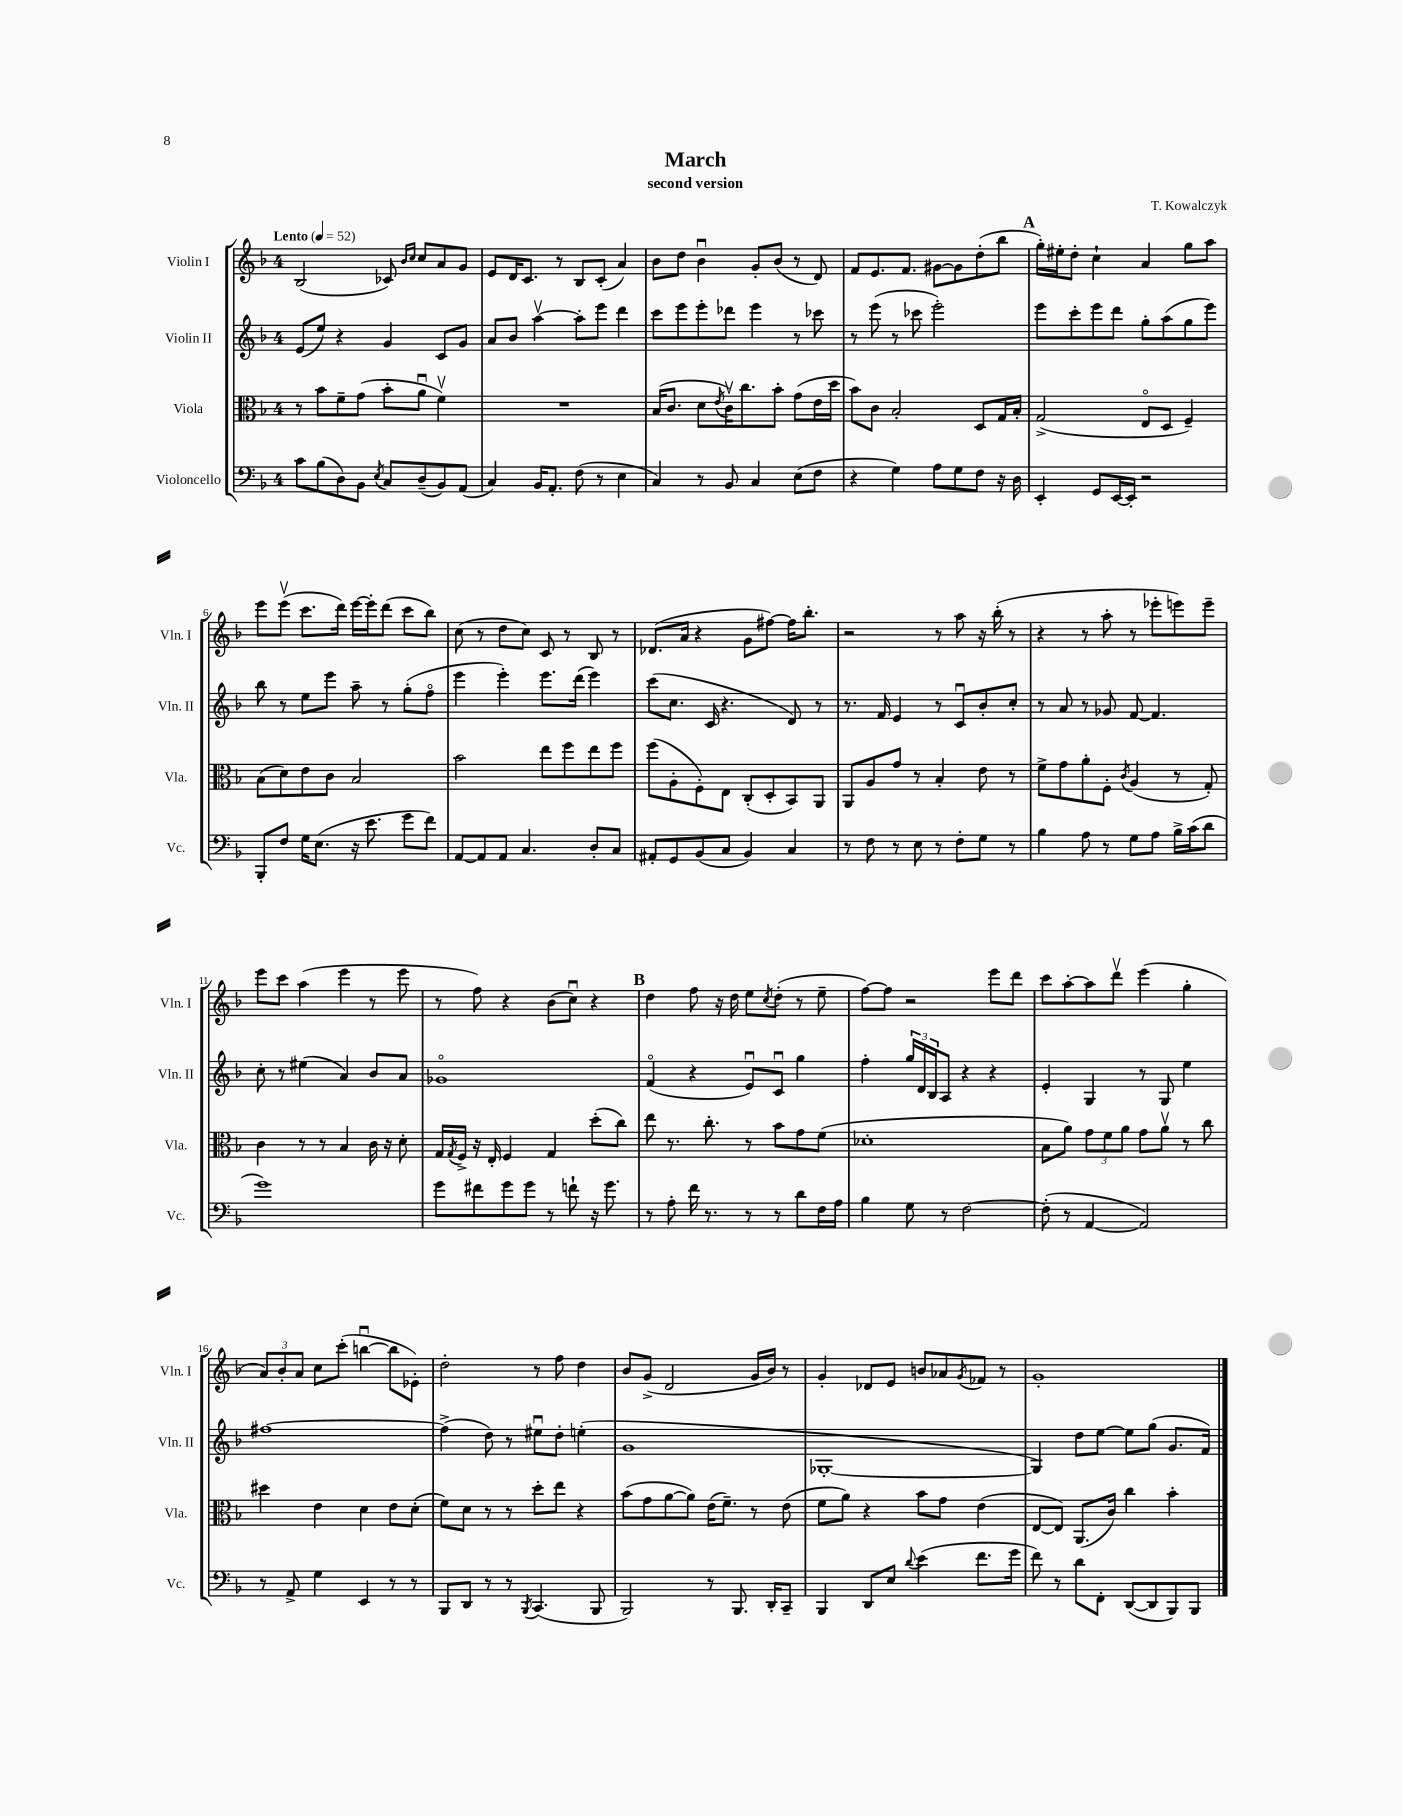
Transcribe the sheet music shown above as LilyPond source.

\header { title = "March" composer = "T. Kowalczyk" subtitle = "second version" }
<<
\new StaffGroup <<
\new Staff = "s0" \with { instrumentName = "Violin I" shortInstrumentName = "Vln. I" } {
    \clef treble \key f \major \once \override Staff.TimeSignature.style = #'single-digit \time 4/4 \tempo "Lento" 4 = 52
    bes2( ces'8) \grace { bes'16 c''16 } c''8 a'8 g'8 |
    e'8 d'16 c'8. r8 bes8 c'8-.( a'4) |
    bes'8 d''8 bes'4\downbow g'8-. bes'8( r8 d'8) |
    f'8 e'8. f'8. gis'8~ gis'8 d''8-.( bes''8 |
    \mark \markup { \bold "A" } g''16-.) eis''16-. d''8-. c''4-! a'4 g''8 a''8 |
    e'''8 e'''8\upbow( c'''8. d'''16) e'''16~ e'''16-. d'''8( c'''8 bes''8) |
    c''8( r8 d''8 c''8) c'8 r8 bes8 r8 |
    des'8.( a'16 r4 g'8 fis''8~) fis''16 bes''8.-. |
    r2 r8 a''8 r16 bes''16-.( r8 |
    r4 r8 a''8-. r8 ees'''8-. e'''8) e'''8-- |
    e'''8 c'''8 a''4( e'''4 r8 e'''8 |
    r8 f''8) r4 bes'8( c''8\downbow) r4 |
    \mark \markup { \bold "B" } d''4 f''8 r16 d''16 e''8 \acciaccatura { c''8 } d''8-.( r8 e''8-- |
    f''8~) f''8 r2 e'''8 d'''8 |
    c'''8 a''8~-. a''8 d'''8\upbow e'''4( g''4-. |
    \tuplet 3/2 { a'8) bes'8-. a'8 } c''8 c'''8-.( b''4~\downbow b''8 ees'8-.) |
    d''2-. r8 f''8 d''4 |
    bes'8 g'8->( d'2 g'16 bes'16) r8 |
    g'4-. des'8 e'8 b'8 aes'8 \acciaccatura { g'8 } fes'8 r8 |
    g'1-. \bar "|." |
}
\new Staff = "s1" \with { instrumentName = "Violin II" shortInstrumentName = "Vln. II" } {
    \clef treble \key f \major \once \override Staff.TimeSignature.style = #'single-digit \time 4/4
    e'8( e''8) r4 g'4 c'8 g'8 |
    a'8 bes'8 a''4~\upbow a''8-. e'''8 d'''4 |
    c'''8 e'''8 e'''8-. des'''8 e'''4 r8 ces'''8 |
    r8 e'''8( r8 ces'''8 e'''2-.) |
    \mark \markup { \bold "A" } e'''8 c'''8-. e'''8 d'''8 g''8-. a''8( g''8 e'''8) |
    bes''8 r8 e''8 e'''8 a''8-- r8 g''8-.( f''8\flageolet |
    e'''4 e'''4-.) e'''8. d'''16( e'''4) |
    c'''8( c''8. c'16 r4. d'8) r8 |
    r8. f'16 e'4 r8 c'8\downbow bes'8-. c''8-. |
    r8 a'8 r8 ges'8 f'8~ f'4. |
    c''8-. r8 eis''4( a'4) bes'8 a'8 |
    ges'1\flageolet |
    \mark \markup { \bold "B" } f'4\flageolet( r4 e'8\downbow) c'8\downbow g''4 |
    f''4-. \tuplet 3/2 { g''16 d'16 bes16 } a8 r4 r4 |
    e'4-. g4 r8 g8 e''4 |
    fis''1~ |
    fis''4->( d''8) r8 eis''8\downbow d''8-. e''4-.( |
    g'1 |
    ges1~-. |
    ges4) d''8 e''8~ e''8 g''8( g'8. f'16) \bar "|." |
}
\new Staff = "s2" \with { instrumentName = "Viola" shortInstrumentName = "Vla." } {
    \clef alto \key f \major \once \override Staff.TimeSignature.style = #'single-digit \time 4/4
    r8 bes'8 f'8-- g'8( bes'8-. a'8\downbow f'4\upbow) |
    R1 |
    bes16( c'8. d'8 \acciaccatura { e'8 } c'16\upbow) c''8. bes'8-. g'8( e'16 d''16 |
    bes'8) c'8 bes2-. d8 g16 bes16-. |
    \mark \markup { \bold "A" } g2->( e8\flageolet d8 f4--) |
    bes8( d'8) e'8 c'8 bes2 |
    bes'2 e''8 f''8 e''8 f''8 |
    f''8( a8-. f8-.) e8 c8-.( d8-. bes,8) a,8 |
    a,8 a8 g'8 r8 bes4-. e'8 r8 |
    f'8-> g'8 a'8-. f8-. \acciaccatura { c'8 } a4( r8 g8-.) |
    c'4 r8 r8 bes4 c'16 r16 d'8-. |
    g16 \acciaccatura { g8 } f16-> r16 e16-. f4 g4 d''8-.( c''8) |
    \mark \markup { \bold "B" } e''8 r8. c''8.-. r8 bes'8 g'8 f'8( |
    des'1-. |
    bes8 a'8) \tuplet 3/2 { g'8 f'8 a'8 } g'8 a'8\upbow r8 c''8 |
    dis''4 e'4 d'4 e'8 d'8-.( |
    f'8) d'8 r8 r8 d''8-. e''8 r4 |
    bes'8( g'8 a'8~ a'8) e'16( f'8.--) r8 e'8( |
    f'8 a'8) r4 bes'8 g'8 e'4( |
    e8~ e8) a,8.( c'16) c''4 bes'4-. \bar "|." |
}
\new Staff = "s3" \with { instrumentName = "Violoncello" shortInstrumentName = "Vc." } {
    \clef bass \key f \major \once \override Staff.TimeSignature.style = #'single-digit \time 4/4
    c'8 bes8( d8) bes,8 \acciaccatura { e8 } c8 d8--( bes,8) a,8( |
    c4) bes,16 a,8.-. f8( r8 e4 |
    c4) r8 bes,8 c4 e8( f8 |
    r4 g4) a8 g8 f8 r16 d16 |
    \mark \markup { \bold "A" } e,4-. g,8 e,16~ e,16-. r2 |
    bes,,8-. f8 g16 e8.( r16 e'8. g'8 f'8) |
    a,8~ a,8 a,8 c4. d8-. c8 |
    ais,8-. g,8 bes,8( c8 bes,4) c4 |
    r8 f8 r8 e8 r8 f8-. g8 r8 |
    bes4 a8 r8 g8 a8 bes16-> c'16( d'8 |
    g'1) |
    g'8 fis'8 g'8 g'8 r8 f'8-! r16 g'8. |
    \mark \markup { \bold "B" } r8 a8-. f'16 r8. r8 r8 d'8 f16 a16 |
    bes4 g8 r8 f2~ |
    f8-.( r8 a,4~ a,2) |
    r8 a,8-> g4 e,4 r8 r8 |
    bes,,8 d,8 r8 r8 \acciaccatura { bes,,8 } c,4.( bes,,8 |
    bes,,2) r8 bes,,8. d,16-. c,8-- |
    bes,,4 d,8 e8 \appoggiatura { d'8 } e'4( f'8. g'16 |
    f'8) r8 d'8 f,8-. d,8~( d,8 bes,,8) bes,,8 \bar "|." |
}
>>
>>
